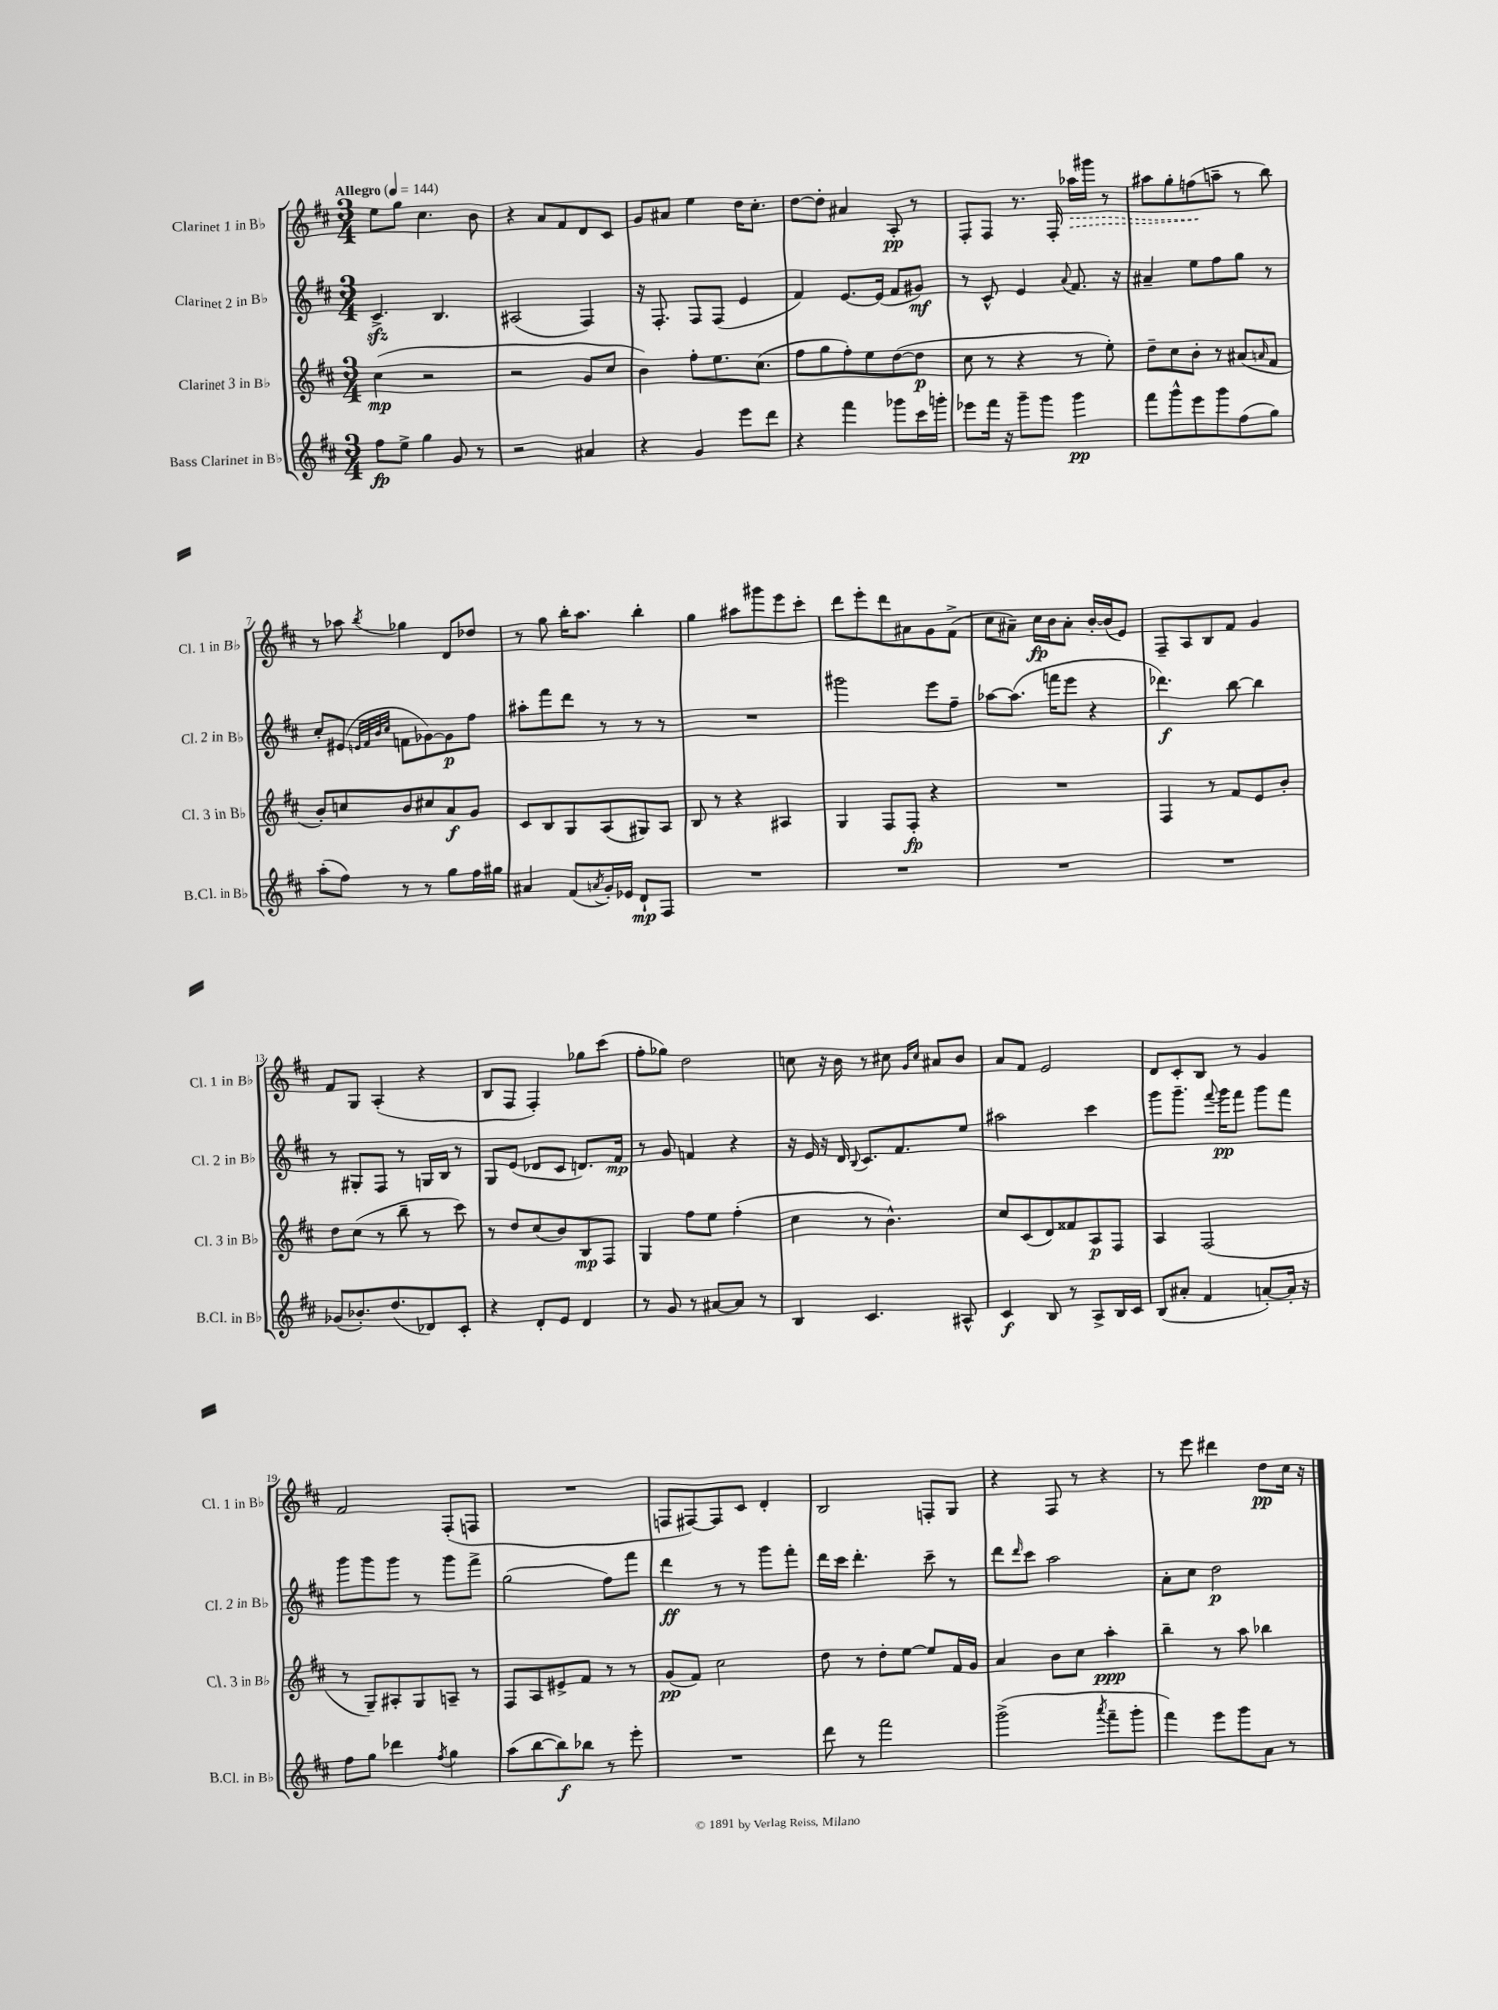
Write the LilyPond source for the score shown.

<<
\new StaffGroup <<
\new Staff = "s0" \with { instrumentName = "Clarinet 1 in Bb" shortInstrumentName = "Cl. 1 in Bb" } {
    \clef treble \key d \major \numericTimeSignature \time 3/4 \tempo "Allegro" 4 = 144
    e''8 g''8 cis''4. b'8 |
    r4 a'8 fis'8 d'8 cis'8 |
    g'8 ais'8 e''4 d''16 cis''8.-. |
    d''8~ d''8-. ais'4 a8-.\pp r8 |
    fis8-. fis8 r8. fis16-. \once \override Hairpin.style = #'dashed-line aes''16\> gis'''16 r8 |
    ais''8 g''8-. f''8\!( a''8-- r8 b''8) |
    r8 aes''8 \acciaccatura { b''8 } ges''4 d'8 des''8 |
    r8 g''8 b''16-. a''8. b''4-. |
    g''4 ais''8 gis'''8 e'''8 cis'''8-. |
    d'''8 e'''8-. d'''8 ais'8 g'8 fis'8->( |
    cis''8 ais'8--) cis''16\fp b'16 ais'8-. b'16~-. b'16( e'8) |
    fis8-- a8 b8 fis'8 g'4 |
    fis'8 g8 a4-.( r4 |
    b8 fis8 fis4-.) ges''8 cis'''8( |
    fis''8-. ges''8) d''2 |
    c''8 r16 b'16 r8 cis''8 \grace { g'16 cis''16 } ais'8 b'8 |
    a'8 fis'8 e'2 |
    d'8 cis'8-. b8 r8 g'4 |
    fis'2 fis8-.( f8 |
    R2. |
    f8 fis8~) fis8 cis'8 d'4-. |
    b2 f8-. g8 |
    r4 fis8 r8 r4 |
    r8 e'''8 dis'''4 d''8\pp cis''16 r16 \bar "|." |
}
\new Staff = "s1" \with { instrumentName = "Clarinet 2 in Bb" shortInstrumentName = "Cl. 2 in Bb" } {
    \clef treble \key d \major \numericTimeSignature \time 3/4
    cis'4.->\sfz b4. |
    ais2( fis4) |
    r16 fis8.-. fis8 fis8( e'4 |
    fis'4) e'8.~ e'16( fis'8 gis'8\mf) |
    r8 cis'8-^ e'4 \appoggiatura { a'8 } fis'8. r16 |
    ais'4-- e''8 fis''8 g''8 r8 |
    cis''8-. eis'8( \grace { e'32 fis'32 b'32 cis''32 } f'8 ges'8~) ges'8\p fis''8 |
    ais''8-. fis'''8 d'''8 r8 r8 r8 |
    R2. |
    gis'''2 e'''8 fis''8-- |
    aes''8~ aes''8.( f'''16 e'''8 r4 |
    des'''4.\f) b''8~ b''4 |
    r8 gis8-. fis8 r8 g16 b16 r8 |
    g8 e'8( des'8 cis'8 d'8.) fis'16\mp |
    r8 g'8 f'4 r4 |
    r16 e'16 r16 d'16 \appoggiatura { b8 } cis'8. fis'8. e''8 |
    ais''2 cis'''4 |
    g'''8 g'''8.-- \appoggiatura { fis'''8 } g'''16\pp fis'''8 g'''8 fis'''8 |
    g'''8 g'''8 g'''8 r8 g'''8 fis'''8-> |
    g''2( fis''8) fis'''8 |
    d'''4\ff r8 r8 g'''8 fis'''8-. |
    d'''16 cis'''16 d'''4.-. cis'''8-- r8 |
    d'''8 \grace { d'''16 } cis'''8 a''2 |
    a'8-. cis''8 d''2\p \bar "|." |
}
\new Staff = "s2" \with { instrumentName = "Clarinet 3 in Bb" shortInstrumentName = "Cl. 3 in Bb" } {
    \clef treble \key d \major \numericTimeSignature \time 3/4
    cis''4\mp( r2 |
    r2 g'8 cis''8 |
    b'4) fis''8-. e''8. cis''8.( |
    fis''8 g''8 fis''8-.) e''8 d''8~( d''8\p |
    cis''8 r8 r4 r8 e''8-.) |
    d''8-- cis''8 b'8-. r8 ais'8( \grace { a'16 } fis'8 |
    b'8-.) c''8 b'8 cis''8 a'8\f g'8 |
    cis'8 b8 g8 a8( gis8) a8 |
    b8 r8 r4 ais4 |
    g4 fis8 fis8-.\fp r4 |
    R2. |
    fis4 r8 fis'8 e'8 b'8-. |
    d''8 cis''8( r8 b''8-- r8 cis'''8) |
    r8 d''8 cis''8( b'8) b8\mp fis8 |
    g4 fis''8 e''8 fis''4-.( |
    cis''4 r8 b'4.-^) |
    cis''8 cis'8( d'8) fisis'8 a8\p fis8 |
    a4 fis2( |
    r8 g8--) ais8-. g8 a8-- r8 |
    fis8 a8 eis'8-> fis'8 r8 r8 |
    g'8\pp( fis'8) cis''2 |
    d''8 r8 d''8-. e''8~ e''8 fis'16 g'16 |
    a'4 b'8 cis''8 a''4-.\ppp |
    b''4-- r8 a''8 bes''4 \bar "|." |
}
\new Staff = "s3" \with { instrumentName = "Bass Clarinet in Bb" shortInstrumentName = "B.Cl. in Bb" } {
    \clef treble \key d \major \numericTimeSignature \time 3/4
    fis''8\fp e''8-> g''4 g'8 r8 |
    r2 ais'4 |
    r4 g'4 e'''8 d'''8 |
    r4 fis'''4 ges'''8 cis'''16 g'''16-. |
    ees'''8 fis'''16 r16 g'''8-- g'''8 g'''4\pp |
    fis'''8 g'''8-^ e'''8 g'''8 fis''8( g''8) |
    a''8-.( fis''8) r8 r8 g''8 fis''16 gis''16 |
    ais'4 fis'8( \acciaccatura { a'8 } g'16-.) ees'16 d'8-!\mp fis8 |
    R2. |
    R2. |
    R2. |
    R2. |
    ges'8( bes'8.-.) d''8.( des'8) cis'8-. |
    r4 d'8-. e'8 d'4 |
    r8 g'8 r8 ais'8~ ais'8 r8 |
    b4 cis'4. ais8-^ |
    cis'4\f b8 r8 a8-> b16 cis'16 |
    b8( ais'8-. fis'4 a'8~-.) a'16-. r16 |
    fis''8 g''8 des'''4 \acciaccatura { fis''8 } g''4 |
    a''8( b''8~ b''8\f) bes''8 r8 e'''8-. |
    R2. |
    d'''8 r8 fis'''2 |
    g'''2->( \acciaccatura { a'''8 } fis'''8-- g'''8-. |
    fis'''4) e'''8 g'''8 a'8 r8 \bar "|." |
}
>>
>>
